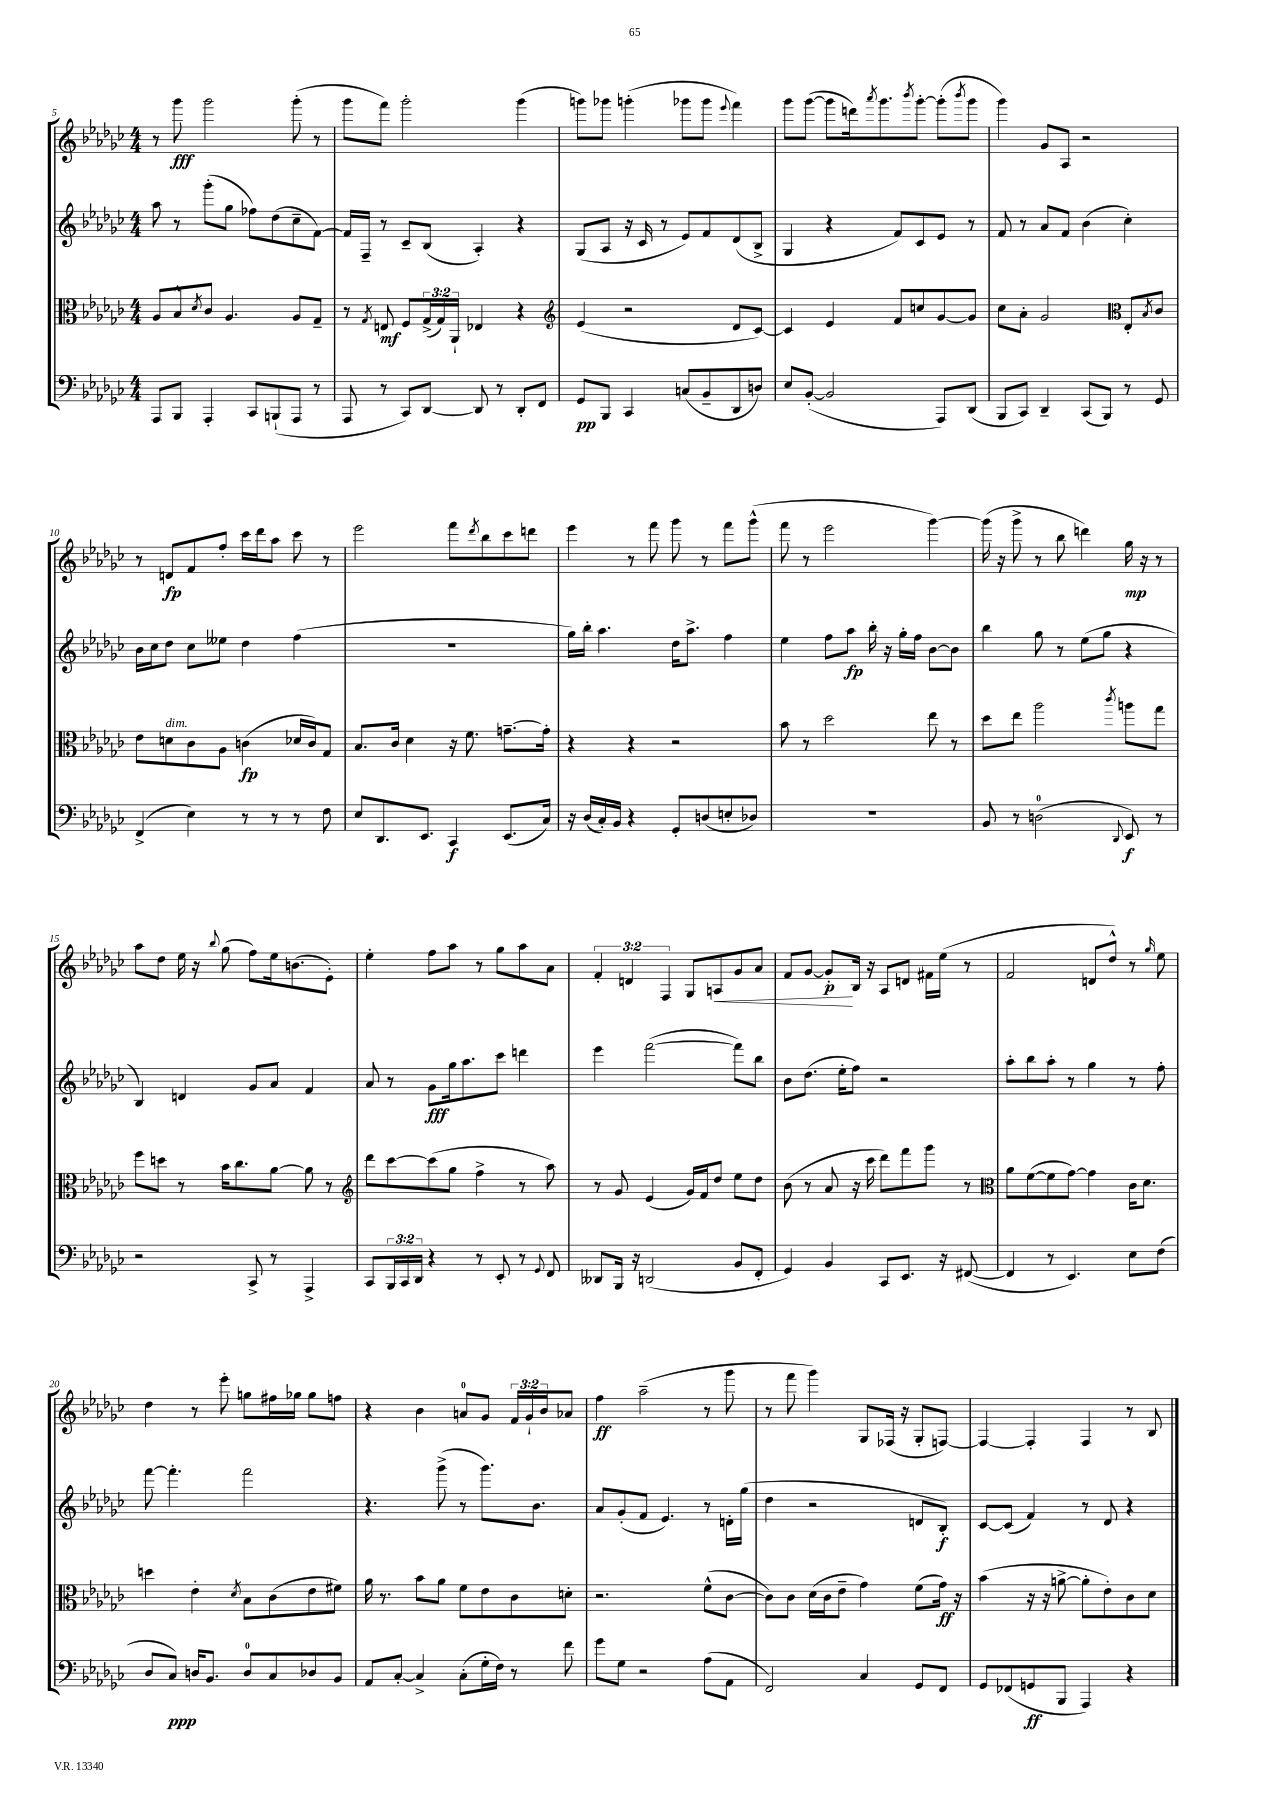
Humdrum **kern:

**kern	**dynam	**kern	**dynam	**kern	**dynam	**kern	**dynam
*part4	*part4	*part3	*part3	*part2	*part2	*part1	*part1
*staff4	*staff4	*staff3	*staff3	*staff2	*staff2	*staff1	*staff1
*clefF4	*	*clefC3	*	*clefG2	*	*clefG2	*
*k[b-e-a-d-g-c-]	*	*k[b-e-a-d-g-c-]	*	*k[b-e-a-d-g-c-]	*	*k[b-e-a-d-g-c-]	*
*M4/4	*	*M4/4	*	*M4/4	*	*M4/4	*
=5	=5	=5	=5	=5	=5	=5	=5
8AAA-/L	.	8A-/L	.	8aa-\	.	8r	.
8BBB-/J	.	8B-^^/	.	8r	.	8ggg-\	fff
.	.	8qd-/	.	.	.	.	.
4AAA-'/	.	8c-/J	.	(8ggg-'\L	.	2ggg-\	.
.	.	4.A-/	.	8gg-\J	.	.	.
8CC-/L	.	.	.	8ff-X\L)	.	.	.
(8BBBn`/	.	.	.	(8dd-\	.	.	.
8AAA-/J	.	8A-/L	.	8cc-~\	.	(8ggg-'\	.
8r	.	8G-~/J	.	[8f\J)	.	8r	.
=6	=6	=6	=6	=6	=6	=6	=6
8AAA-/	.	8r	.	16f/LL]	.	8ggg-\L	.
.	.	.	.	16F~/JJ	.	.	.
.	.	8qG-/	.	.	.	.	.
8r	.	8En/	mf	8r	.	8fff\J)	.
8CC-/L)	.	8F/L	.	8c-~/L	.	2ggg-'\	.
[8DD-/J	.	(24G-^/L	.	(8B-/J	.	.	.
.	.	24G-/)	.	.	.	.	.
.	.	24AA-`/JJ	.	.	.	.	.
8DD-/]	.	4E-X/	.	4A-'/)	.	.	.
8r	.	.	.	.	.	.	.
8DD-'/L	.	4r	.	4r	.	(4ggg-\	.
8FF/J	.	.	.	.	.	.	.
=7	=7	=7	=7	=7	=7	=7	=7
*	*	*clefG2	*	*	*	*	*
8GG-/L	pp	(4e-/	.	(8G-/L	.	8gggn\L)	.
8BBB-/J	.	.	.	8A-/J	.	8ggg-X\J	.
4CC-/	.	2r	.	16r	.	(4gggn'\	.
.	.	.	.	16c-/	.	.	.
.	.	.	.	8r	.	.	.
(8Cn/L	.	.	.	8e-/L)	.	8ggg-X\L	.
8BB-~/	.	.	.	8f/	.	8ggg-\J	.
.	.	.	.	.	.	8qqeee-/	.
8DD-/	.	8d-/L	.	(8d-/	.	4fff\)	.
8Dn/J)	.	[8c-/J)	.	8B-^/J	.	.	.
=8	=8	=8	=8	=8	=8	=8	=8
8E-/L	.	4c-/]	.	4G-/	.	8ggg-\L	.
([8BB-'/J	.	.	.	.	.	([8ggg-\J	.
2BB-/]	.	4e-/	.	4r	.	8ggg-\L]	.
.	.	.	.	.	.	16dddn\k)	.
.	.	.	.	.	.	8qaaa-/	.
.	.	.	.	.	.	8.ggg-\	.
.	.	8f/L	.	8f/L)	.	.	.
.	.	.	.	.	.	8qbbb-/	.
.	.	8ccn/	.	8c-/	.	[8ggg-'\J	.
8AAA-/L)	.	[8g-/	.	8e-/J	.	(8ggg-'\L]	.
.	.	.	.	.	.	8qbbb-/	.
(8DD-/J	.	8g-/J]	.	8r	.	8ggg-\J	.
=9	=9	=9	=9	=9	=9	=9	=9
8BBB-/L	.	8cc-\L	.	8f/	.	4ggg-\)	.
8CC-/J)	.	8a-'\J	.	8r	.	.	.
4DD-~/	.	2g-/	.	8a-/L	.	8g-/L	.
.	.	.	.	8f/J	.	8A-/J	.
(8CC-/L	.	.	.	(4b-\	.	2r	.
8BBB-/J)	.	.	.	.	.	.	.
*	*	*clefC3	*	*	*	*	*
8r	.	8E-'/L	.	4cc-'\)	.	.	.
.	.	8qB-/	.	.	.	.	.
8GG-/	.	8c-/J	.	.	.	.	.
!!LO:LB:g=z
=10	=10	=10	=10	=10	=10	=10	=10
(4FF^/	.	8e-\L	.	16b-\LL	.	8r	.
.	.	.	.	16cc-\J	.	.	.
!	!	!LO:TX:a:i:t=dim.	!	!	!	!	!
.	.	8dn\	.	8dd-\J	.	8dn/L	fp
4E-\)	.	8c-\	.	8cc-\L	.	8f/	.
.	.	8A-\J	.	8ee--X\J	.	8ff'/J	.
8r	.	(4cn\	fp	4dd-\	.	16ccc-\LL	.
.	.	.	.	.	.	16ddd-\J	.
8r	.	.	.	.	.	8aa-\J	.
8r	.	16d-X/LL	.	(4ff\	.	8ccc-\	.
.	.	16c/J)	.	.	.	.	.
8F\	.	8G-/J	.	.	.	8r	.
=11	=11	=11	=11	=11	=11	=11	=11
8E-/L	.	8.B-/L	.	1r	.	2eee-\	.
8.DD-/	.	.	.	.	.	.	.
.	.	16c-/Jk	.	.	.	.	.
.	.	4d-\	.	.	.	.	.
8.EE-/J	.	.	.	.	.	.	.
4CC-/	f	16r	.	.	.	8fff\L	.
.	.	8.f\	.	.	.	.	.
.	.	.	.	.	.	8qddd-/	.
.	.	.	.	.	.	8bb-\	.
(8.EE-/L	.	[8.gn~\L	.	.	.	8ccc-\	.
.	.	.	.	.	.	8dddn\J	.
16C-/Jk)	.	16g'\Jk]	.	.	.	.	.
=12	=12	=12	=12	=12	=12	=12	=12
16r	.	4r	.	16gg-\LL)	.	4eee-\	.
(16D-/LL	.	.	.	16bb-'\JJ	.	.	.
16C-'/)	.	.	.	4.aa-\	.	.	.
16BB-/JJ	.	.	.	.	.	.	.
4r	.	4r	.	.	.	8r	.
.	.	.	.	.	.	8fff\	.
8GG-'/L	.	2r	.	16dd-\KL	.	8ggg-\	.
.	.	.	.	8.aa-^\J	.	.	.
(8Dn/	.	.	.	.	.	8r	.
8En'/	.	.	.	4ff\	.	8fff\L	.
8D-X/J)	.	.	.	.	.	(8ggg-^^\J	.
=13	=13	=13	=13	=13	=13	=13	=13
1r	.	8b-\	.	4ee-\	.	8fff\	.
.	.	8r	.	.	.	8r	.
.	.	2dd-\	.	8ff\L	.	2eee-\	.
.	.	.	.	8aa-\J	fp	.	.
.	.	.	.	16bb-'\	.	.	.
.	.	.	.	16r	.	.	.
.	.	.	.	16gg-'\LL	.	.	.
.	.	.	.	16ff\JJ	.	.	.
.	.	8ee-\	.	[8b-\L	.	[4ggg-\)	.
.	.	8r	.	8b-\J]	.	.	.
=14	=14	=14	=14	=14	=14	=14	=14
8BB-/	.	8dd-\L	.	4bb-\	.	(16ggg-\]	.
.	.	.	.	.	.	16r	.
8r	.	8ee-\J	.	.	.	8ggg-^\	.
(2Dn\	.	2aa-\	.	8gg-\	.	8r	.
.	.	.	.	8r	.	8bb-\	.
.	.	.	.	(8ee-\L	.	4dddn\)	.
.	.	.	.	8gg-\J	.	.	.
8qqDD-/	.	8qccc-/	.	.	.	.	.
8EE-/)	f	8aan\L	.	4r	.	16gg-\	mp
.	.	.	.	.	.	16r	.
8r	.	8gg-\J	.	.	.	8r	.
!!LO:LB:g=z
=15	=15	=15	=15	=15	=15	=15	=15
2r	.	8ff\L	.	4B-/)	.	8aa-\L	.
.	.	8ddn\J	.	.	.	8dd-\J	.
.	.	8r	.	4dn/	.	16ee-\	.
.	.	.	.	.	.	16r	.
.	.	.	.	.	.	8qqbb-/	.
.	.	16b-\KL	.	.	.	(8gg-\	.
.	.	8.cc-\	.	.	.	.	.
8CC-^/	.	.	.	8g-/L	.	8ff\L)	.
8r	.	[8a-\J	.	8a-/J	.	16ee-\k	.
.	.	.	.	.	.	(8.bn\	.
4AAA-^/	.	8a-\]	.	4f/	.	.	.
.	.	8r	.	.	.	8e-'\J)	.
=16	=16	=16	=16	=16	=16	=16	=16
*	*	*clefG2	*	*	*	*	*
8CC-/L	.	8ddd-\L	.	8a-/	.	4ee-'\	.
24BBB-/L	.	[8ccc-\	.	8r	.	.	.
24CC-/	.	.	.	.	.	.	.
24DD-/JJ	.	.	.	.	.	.	.
4r	.	(8ccc-\]	.	8g-\L	fff	8ff\L	.
.	.	8gg-\J	.	16gg-\k	.	8aa-\J	.
.	.	.	.	8.aa-\	.	.	.
8r	.	4ff^\	.	.	.	8r	.
8EE-'/	.	.	.	8ccc-\J	.	8gg-\L	.
8r	.	8r	.	4dddn\	.	8aa-\	.
8qqGG-/	.	.	.	.	.	.	.
8FF/	.	8aa-\)	.	.	.	8a-\J	.
=17	=17	=17	=17	=17	=17	=17	=17
8DD--X/L	.	8r	.	4eee-\	.	6f'/	.
16BBB-/Jk	.	8g-/	.	.	.	.	.
.	.	.	.	.	.	6dn/	.
16r	.	.	.	.	.	.	.
(2DDn/	.	(4e-/	.	([2fff\	.	.	.
.	.	.	.	.	.	6F/	.
.	.	16g-/LL)	.	.	.	8G-/L	.
.	.	16f/J	.	.	.	.	.
!	!	!	!	!	!	!	!LO:HP:b
.	.	8dd-/J	.	.	.	8An/	<
8BB-/L	.	8ee-\L	.	8fff\L])	.	8g-/	.
8FF'/J	.	8dd-\J	.	8bb-\J	.	8a-/J	.
=18	=18	=18	=18	=18	=18	=18	=18
4GG-/)	.	(8b-\	.	8b-\L	.	8f/L	.
.	.	8r	.	(8.dd-\J	.	[8g-/J	.
4BB-/	.	8a-/	.	.	.	8g-'/L]	p
.	.	.	.	16ee-'\KL	.	.	.
.	.	16r	.	8ff\J)	.	16B-/Jk	[
.	.	16ccc-\	.	.	.	16r	.
8CC-/L	.	8ddd-\L)	.	2r	.	8A-/L	.
8.EE-/J	.	8fff\	.	.	.	8dn/J	.
.	.	8ggg-\J	.	.	.	16f#X\LL	.
16r	.	.	.	.	.	(16ee-\JJ	.
([8FF#X/	.	8r	.	.	.	8r	.
=19	=19	=19	=19	=19	=19	=19	=19
*	*	*clefC3	*	*	*	*	*
4FF#/]	.	8a-\L	.	8aa-'\L	.	2f/	.
.	.	([8f\	.	8bb-\	.	.	.
8r	.	8f\]	.	8aa-'\J	.	.	.
4.EE-/)	.	[8g-\J)	.	8r	.	.	.
.	.	4g-\]	.	4gg-\	.	8dn/L	.
.	.	.	.	.	.	8dd-^^/J)	.
8E-\L	.	16c-\KL	.	8r	.	8r	.
.	.	8.d-\J	.	.	.	.	.
.	.	.	.	.	.	16qqgg-/	.
(8F\J	.	.	.	8ff'\	.	8ee-\	.
!!LO:LB:g=z
=20	=20	=20	=20	=20	=20	=20	=20
8D-/L	.	4ddn\	.	[8fff\	.	4dd-\	.
8C-/J)	ppp	.	.	4.fff'\]	.	.	.
16Dn/KL	.	4e-'\	.	.	.	8r	.
8.BB-/J	.	.	.	.	.	.	.
.	.	.	.	.	.	8eee-'\	.
.	.	8qd-/	.	.	.	.	.
8D/L	.	8B-\L	.	2fff\	.	8ggn\L	.
8C-/	.	(8c-\	.	.	.	16ff#X\L	.
.	.	.	.	.	.	16gg-X\JJ	.
8D-X/	.	8e-\	.	.	.	8gg-\L	.
8BB-/J	.	8f#X\J)	.	.	.	8ffn\J	.
=21	=21	=21	=21	=21	=21	=21	=21
8AA-/L	.	16a-\	.	4.r	.	4r	.
.	.	8.r	.	.	.	.	.
[8C-'/J	.	.	.	.	.	.	.
4C-^/]	.	8b-\L	.	.	.	4b-\	.
.	.	8a-\J	.	(8ggg-^\	.	.	.
(8C-'\L	.	8f\L	.	8r	.	8an/L	.
16G-'\L	.	8e-\	.	8.ggg-\L)	.	8g-/J	.
16F\JJ)	.	.	.	.	.	.	.
8r	.	8c-\	.	.	.	24f/LL	.
.	.	.	.	.	.	24g-`/	.
.	.	.	.	8.b-\J	.	.	.
.	.	.	.	.	.	24b-/J	.
8f\	.	8dn'\J	.	.	.	8a-X/J	.
=22	=22	=22	=22	=22	=22	=22	=22
8g-\L	.	2.r	.	8a-/L	.	4ff\	ff
8G-\J	.	.	.	(8g-'/	.	.	.
2r	.	.	.	8f/J	.	(2aa-~\	.
.	.	.	.	4.e-/)	.	.	.
(8A-\L	.	(8f^^\L	.	8r	.	8r	.
8AA-\J	.	[8c-\J	.	16dn'\LL	.	8ggg-\	.
.	.	.	.	(16gg-\JJ	.	.	.
=23	=23	=23	=23	=23	=23	=23	=23
2FF/)	.	8c-\L])	.	4dd-\	.	8r	.
.	.	8c-\J	.	.	.	8fff\	.
.	.	(16d-\LL	.	2r	.	4ggg-\)	.
.	.	16c-\J	.	.	.	.	.
.	.	8e-~\J	.	.	.	.	.
4C-/	.	4g-\)	.	.	.	8G-/L	.
.	.	.	.	.	.	(16F-X/Jk	.
.	.	.	.	.	.	16r	.
8GG-/L	.	(8f\L	.	8dn/L	.	8G-'/L	.
8FF/J	.	16g-\Jk)	ff	8B-'/J)	f	[8Fn/J)	.
.	.	16r	.	.	.	.	.
=24	=24	=24	=24	=24	=24	=24	=24
8GG-/L	.	(4b-\	.	[8c-/L	.	4F/_	.
(8FF-X/	.	.	.	(8c-/J]	.	.	.
8GGn/	ff	16r	.	4f/)	.	4F'/]	.
.	.	16r	.	.	.	.	.
8BBB-/J	.	[8an^\	.	.	.	.	.
4AAA-/)	.	8a'\L]	.	8r	.	4F/	.
.	.	8e-'\)	.	8d-/	.	.	.
4r	.	8c-\	.	4r	.	8r	.
.	.	8d-\J	.	.	.	8B-/	.
==	==	==	==	==	==	==	==
*-	*-	*-	*-	*-	*-	*-	*-
